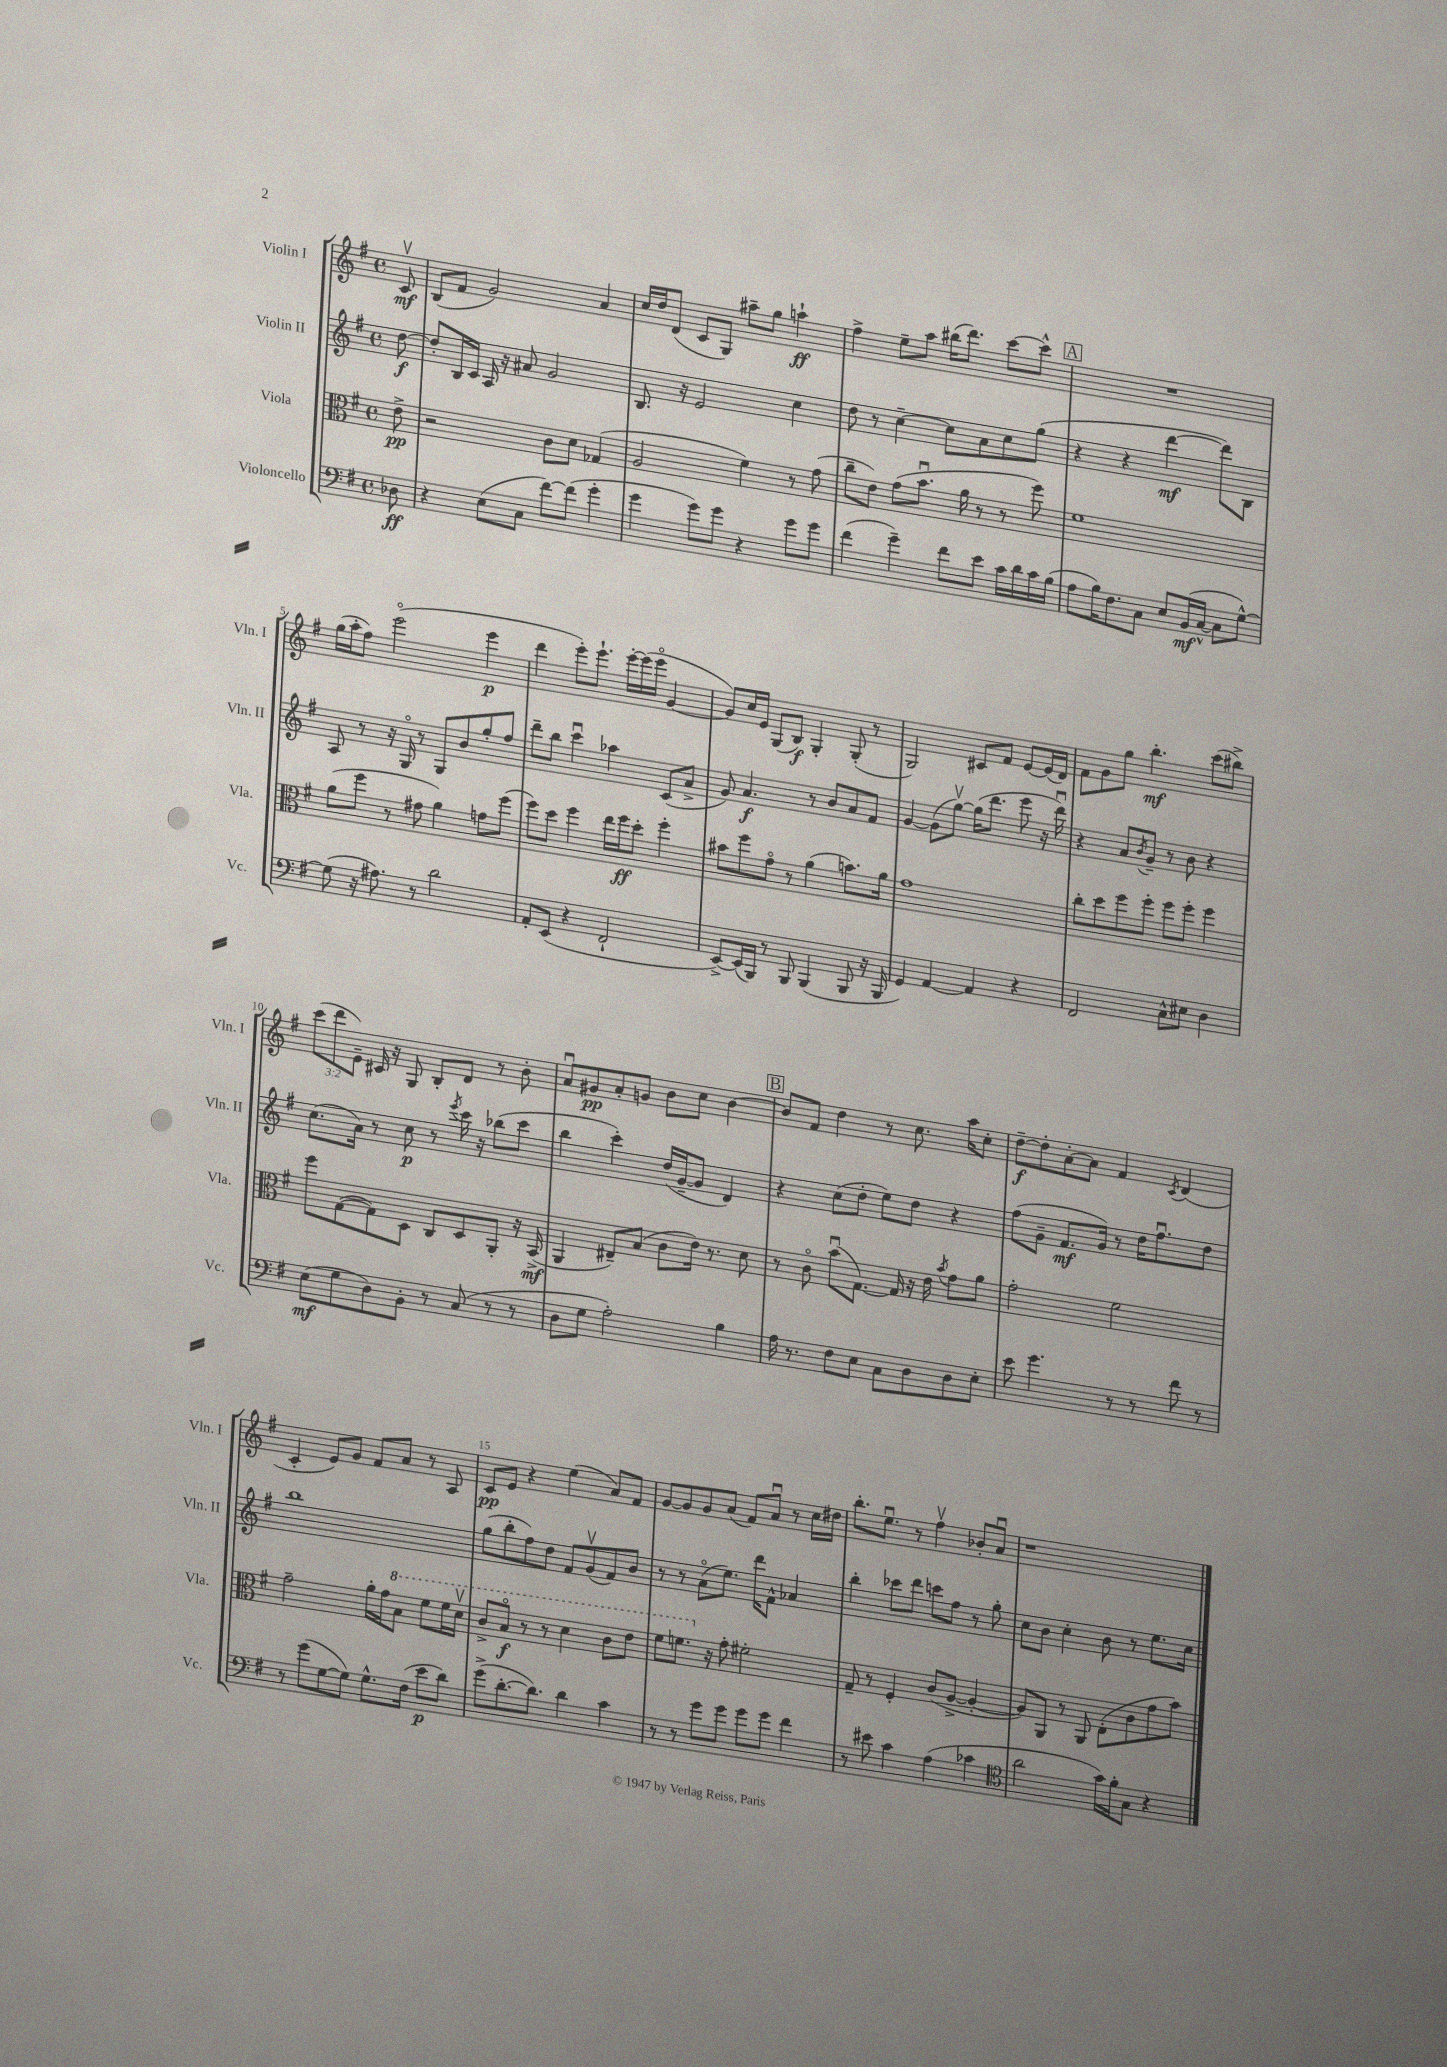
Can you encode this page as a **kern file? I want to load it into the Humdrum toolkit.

**kern	**kern	**kern	**kern
*staff4	*staff3	*staff2	*staff1
*clefF4	*clefC3	*clefG2	*clefG2
*k[f#]	*k[f#]	*k[f#]	*k[f#]
*M4/4	*M4/4	*M4/4	*M4/4
*met(c)	*met(c)	*met(c)	*met(c)
8D-\	8e^\	[8dd\	8cv/
=	=	=	=
4r	2r	8dd'/]L	(8B/L
.	.	16B/L	8f#/J
.	.	16c/JJ	.
(8E\L	.	16A/	2g/)
.	.	16r	.
8C\J	.	8a#/	.
[8f#\L)	8c\L	2g/	.
(8f#\]J	8d\J	.	.
4g'\	(4G-/	.	4a/
=	=	=	=
4g\	2A/	8.B/	16cc/LL
.	.	.	16dd/J
.	.	.	(8d/J
.	.	16r	.
8g\L)	.	2e/	8c/L
8g\J	.	.	8G/J)
4r	4f#\)	.	8aa#~\L
.	.	.	8gg\J
8g\L	8r	4cc\	4aa`\
8g\J	(8g\	.	.
=	=	=	=
(4f#\	8cc~\L	8dd\	4ff#^\
.	8e\J)	8r	.
4g~\)	(8g\L	[4cc~\	8ee~\L
.	8.bu\J	.	8aa\J
8f#\L	.	8cc\]L	(16bb#\LK
.	16a\	.	8.ddd\J)
8e\J	8r	8a\	.
16c\LL	8r	8cc\	[8ccc\L
16d\	.	.	.
16c\	8ff#\)	(8gg\J	8ccc^^\]J
(16B\JJ	.	.	.
=	=	=	=
8A\L	1f#	4r	1r
16B\K)	.	.	.
8.F#\	.	.	.
.	.	4r	.
8C\J	.	.	.
8E/L	.	[4ddd\	.
(16BB/L	.	.	.
[16C^^/JJ	.	.	.
8C\]L	.	8ddd\]L)	.
[8G^^\J)	.	8B\J	.
=	=	=	=
(8G\]	(8a\L	8A/	(16gg\LL
.	.	.	16aa'\J
16r	8ff#\J	8r	8ff#\J)
8.A#\)	.	.	.
.	8r	16r	(2eeeo\
.	.	16Go/	.
8r	8g#\	8r	.
2d\	4a\)	8G/L	.
.	.	8b/	.
.	8g\L	8gg'/	4eee\
.	(8ff#\J	8ff#/J	.
=	=	=	=
8AA'/L	8ff#\L)	8ddd~\L	4ddd\
(8EE/J	8dd\J	8bb\J	.
4r	4ff#\	4cccu\	8eee'\L)
.	.	.	8.eee`\J
2FF#`/	16ee\LL	4aa-\	.
.	16ff#\J	.	[16eee'\LL
.	8dd'\J	.	(16eee\]
.	.	.	16eeeo\JJ
.	4ff#'\	(8c/L	[4g/
.	.	8a^/J	.
=	=	=	=
[8EE^/L)	8b#\L	8g/)	8g/]L)
(16EE/]L	8ff#\	4.a/	16cc/L
16BBB/JJ)	.	.	16e/JJ
8r	8go\J	.	(8G/L
8BBB/	8r	.	8B/J)
(4BBB/	(4a\	8r	4G'/
.	.	8b/L	.
8BBB/	8.b\L)	8a/	(8G'/
16r	.	8f#/J	8r
16BBB/	16a\Jk	.	.
=	=	=	=
4GG/)	1g	[4g/	2G/)
[4AA/	.	(8g\]L	.
.	.	[8ggv\J)	.
4AA/]	.	(16gg\]LK	8c#/L
.	.	8.ddd\J	.
.	.	.	8f#/J
4r	.	8eee\	[8e/L
.	.	16r	(16e/]L
.	.	16dddu\)	16d/JJ)
=	=	=	=
2FF#/	8cc'\L	4r	8f#\L
.	8dd\	.	8g\
.	8ff#\	8a/L	8gg\J
.	.	8qb/	.
.	8ff#'\J	8g~/J	4.bb'\
8C^^\L	8ff#\L	8r	.
8E#\J	8ff#'\J	8b\	.
4D\	4ff#\	4r	(8ccc\L
.	.	.	8bb#^\J)
=	=	=	=
(8E\L	8ff#\L	(8.cc\L	(12ccc\L
.	.	.	12ddd\
8G\	([8G\	.	.
.	.	.	12e~\J)
.	.	16a\Jk)	.
8D\)	8G\])	8r	16c#/
.	.	.	16r
8BB'\J	8D\J	8cc\	8G/
8r	8C/L	8r	8B'/L
.	.	8qeee/	.
(8C/	8D/	16ccc\	8d/J
.	.	16r	.
8r	8AA'/J	(8bb-\L	8r
8r	16r	8ccc\J	8b'\
.	(16BB^/	.	.
=	=	=	=
8D\L	4AA/	4bb\	8au/L
8G\J	.	.	8g#/
2A'\)	8E#~/L)	4ccc'\)	8a'/
.	(8B/J	.	8g/J
.	8c\L	(16dd/LL	8b\L
.	.	[16g~/J	.
.	16e\Jk)	8g/]J	8cc\J
.	8.r	.	.
4B\	.	4d/)	[4b\
.	8d\	.	.
=	=	=	=
16A\	8r	4r	8b/]L
8.r	.	.	.
.	8co\	.	8f#/J
8F#\L	(8bu\L	(8cc\L	4dd\
8E\J	[8.G\J)	8dd'\J	.
8C\L	.	8ee\L)	8r
.	16G/]	.	.
8D\	16r	8dd\J	8.cc\
.	16e\	.	.
.	8qb/	.	.
8D\	8g\L	4r	.
.	.	.	16aa\LK
8E'\J	8a\J	.	8cc'\J
=	=	=	=
8e\	2g'\	(8ff#\L	[8dd~\L
4.g\	.	8g~\J	8dd'\]
.	.	8.f#/L	[8a'\
.	.	.	8a\]J
.	.	16g/Jk)	.
8r	2f#\	8r	4f#/
8r	.	16dd\LK	.
.	.	8.ff#u\	.
.	.	.	8qc/
8f#\	.	.	(4d/
8r	.	8dd\J	.
=	=	=	=
8r	2g~\	1bb	4c'/
(8g\L	.	.	.
[8G\	.	.	8e/L)
8G\]J)	.	.	8g/J
8.G^^\L	16a'\LL	.	8f#/L
.	16g\J	.	.
.	8b\J	.	8a/J
(16F#\Jk	.	.	.
8e\L	8ff#\L	.	8r
8d\J)	16ff#\L	.	8A/
.	16ddv\JJ	.	.
=	=	=	=
(8g^\L	8cc^/L	(8gg\L	8c/L
[8.d'\	8bo/J	8bb'\	8e/J
.	8r	8ff#\)	4r
8.d\]J)	.	.	.
.	8r	8dd\J	.
4d\	4dd\	8f#/L	(4ee\
.	.	(8gv/	.
4c\	8cc\L	8f#/)	8a/L)
.	8ee\J	8b/J	8f#/J
=	=	=	=
8r	8ff#\L	8r	[8g/L
8r	8.ff\J	8r	8g/]
8g\L	.	(8ao\L	8g/
.	16r	.	.
8g\J	8g'\	8.ee\J)	(8a/J
8g\L	2f#'\	.	8f#/L)
.	.	16ddd\LK	.
8g\J	.	8f#^^\J	8au/J
4f#\	.	4a-/	8r
.	.	.	16cc\LL
.	.	.	16dd#\JJ
=	=	=	=
8r	8G~/	4bb'\	8.bb'\L
8e#\	8r	.	.
.	.	.	8.eeu\J
4c\	4F#'/	8ccc-\L	.
.	.	8ddd\J	8r
(4A\	(8c/L	8ccc\L	4ff#v\
.	[8A^/J	8ff#\J	.
4c-\	4A'/_	8r	8b-'/L
.	.	8gg'\	8au/J
=	=	=	=
*clefC4	*	*	*
2a\	8A/]L)	8cc\L	1r
.	8AA/J	8b\J	.
.	8r	4cc'\	.
.	8AA/	.	.
16g\LL)	(8E'\L	8b\	.
16f#'\J	.	.	.
8G\J	8c\	8r	.
4r	8g\	8.ee\L	.
.	8b\J)	.	.
.	.	16cc\Jk	.
==	==	==	==
*-	*-	*-	*-
